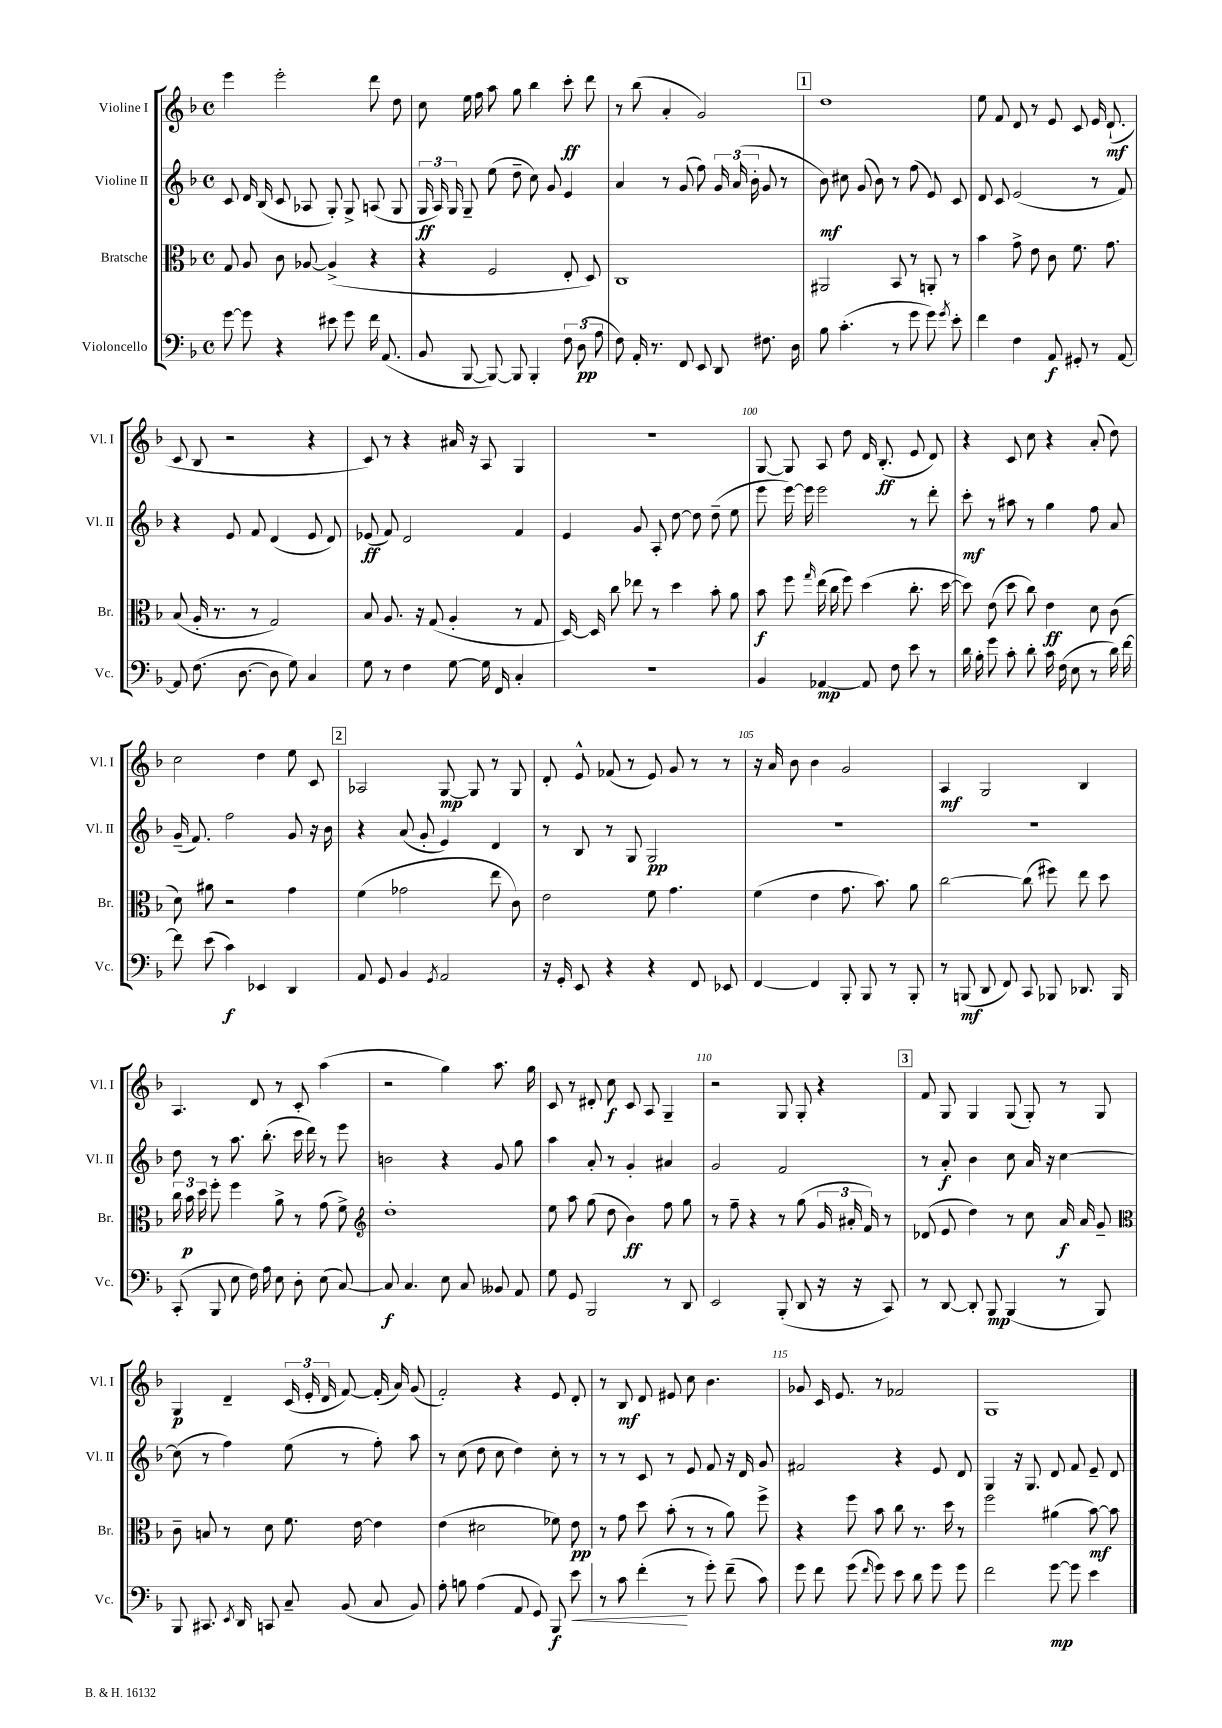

**kern	**dynam	**kern	**dynam	**kern	**dynam	**kern	**dynam
*part4	*part4	*part3	*part3	*part2	*part2	*part1	*part1
*staff4	*staff4	*staff3	*staff3	*staff2	*staff2	*staff1	*staff1
*I"Violoncello	*	*I"Bratsche	*	*I"Violine II	*	*I"Violine I	*
*I'Vc.	*	*I'Br.	*	*I'Vl. II	*	*I'Vl. I	*
*clefF4	*	*clefC3	*	*clefG2	*	*clefG2	*
*k[b-]	*	*k[b-]	*	*k[b-]	*	*k[b-]	*
*M4/4	*	*M4/4	*	*M4/4	*	*M4/4	*
*met(c)	*	*met(c)	*	*met(c)	*	*met(c)	*
=92	=92	=92	=92	=92	=92	=92	=92
[8g\	.	8G/	.	8c/	.	4eee\	.
8g\]	.	8A/	.	16d/	.	.	.
.	.	.	.	(16B-/	.	.	.
4r	.	8c\	.	8c/	.	2eee'\	.
.	.	[8A-X/	.	8A-X/	.	.	.
8e#X\	.	(4A-^/]	.	8G'/)	.	.	.
8g\	.	.	.	8G^/	.	.	.
16f\	.	4r	.	(8An/	.	8ddd\	.
(8.AA/	.	.	.	.	.	.	.
.	.	.	.	8G/	.	8dd\	.
=93	=93	=93	=93	=93	=93	=93	=93
8BB-/	.	4r	.	24G/	ff	8cc\	.
.	.	.	.	24A/)	.	.	.
.	.	.	.	24G/	.	.	.
[8BBB-/	.	.	.	8G~/	.	16ee\	.
.	.	.	.	.	.	16ff\	.
8BBB-/_)	.	2F/	.	(8ee\	.	8aa\	.
8BBB-/]	.	.	.	8dd~\	.	8gg\	.
4BBB-'/	.	.	.	8cc\)	.	4bb-\	.
.	.	.	.	8g/	.	.	.
12F\	.	8E'/	.	4e/	.	8ccc'\	ff
(12D\	pp	.	.	.	.	.	.
.	.	8D/)	.	.	.	8ddd\	.
12A\	.	.	.	.	.	.	.
=94	=94	=94	=94	=94	=94	=94	=94
8F\)	.	1C	.	4a/	.	8r	.
16AA'/	.	.	.	.	.	(8bb-\	.
8.r	.	.	.	.	.	.	.
.	.	.	.	8r	.	4a'/	.
8FF/	.	.	.	(8g/	.	.	.
8EE/	.	.	.	8ff\)	.	2g/)	.
8DD/	.	.	.	24g/	.	.	.
.	.	.	.	(24a/	.	.	.
.	.	.	.	24b-'\	.	.	.
8.F#X\	.	.	.	8g/	.	.	.
.	.	.	.	8r	.	.	.
16D\	.	.	.	.	.	.	.
!!LO:REH:place=s1:t=1
=95	=95	=95	=95	=95	=95	=95	=95
8B-\	.	2AA#X/	.	8b-\)	mf	1dd	.
(4.c'\	.	.	.	8cc#X\	.	.	.
.	.	.	.	(8g/	.	.	.
.	.	.	.	8b-\)	.	.	.
8r	.	8BB-/	.	8r	.	.	.
8g\	.	8r	.	(8ff\	.	.	.
8g\)	.	8AAn'/	.	8e/)	.	.	.
8qg/	.	.	.	.	.	.	.
8e'\	.	8r	.	8c/	.	.	.
=96	=96	=96	=96	=96	=96	=96	=96
4f\	.	4b-\	.	8d/	.	8ee\	.
.	.	.	.	8c/	.	8f/	.
4F\	.	8g^\	.	(2e/	.	8d/	.
.	.	8e\	.	.	.	8r	.
8AA/	f	8c\	.	.	.	8e/	.
8GG#X'/	.	8.f\	.	.	.	8c/	.
8r	.	.	.	8r	.	16e/	.
.	.	8.g\	.	.	.	(8.d`/	mf
[8AA/	.	.	.	8f/)	.	.	.
!!LO:LB:g=z
=97	=97	=97	=97	=97	=97	=97	=97
8AA/]	.	(8B-/	.	4r	.	8c/	.
(8.F\	.	16A'/	.	.	.	8B-/	.
.	.	8.r	.	.	.	.	.
.	.	.	.	8e/	.	2r	.
[8.D\	.	.	.	.	.	.	.
.	.	8r	.	8f/	.	.	.
8D\]	.	2G/)	.	(4d/	.	.	.
8G\)	.	.	.	.	.	.	.
4C/	.	.	.	8e/	.	4r	.
.	.	.	.	8d/)	.	.	.
=98	=98	=98	=98	=98	=98	=98	=98
8G\	.	8B-/	.	(8e-X/	ff	8c/)	.
8r	.	8.A/	.	8f/)	.	8r	.
4F\	.	.	.	2d/	.	4r	.
.	.	16r	.	.	.	.	.
.	.	(8G/	.	.	.	.	.
[8G\	.	4A'/	.	.	.	16a#X/	.
.	.	.	.	.	.	16r	.
16G\]	.	.	.	.	.	8A/	.
16FF/	.	.	.	.	.	.	.
4C'/	.	8r	.	4f/	.	4G/	.
.	.	8G/	.	.	.	.	.
=99	=99	=99	=99	=99	=99	=99	=99
1r	.	[16D/)	.	4e/	.	1r	.
.	.	16D/]	.	.	.	.	.
.	.	8cc\	.	.	.	.	.
.	.	8ee-X\	.	8g/	.	.	.
.	.	8r	.	8A'/	.	.	.
.	.	4dd\	.	[8dd\	.	.	.
.	.	.	.	8dd\]	.	.	.
.	.	8b-'\	.	(8dd~\	.	.	.
.	.	8a\	.	8ee\	.	.	.
=100	=100	=100	=100	=100	=100	=100	=100
4BB-/	.	8b-\	f	8eee\	.	[8G/	.
.	.	8ff\	.	[16eee\)	.	8G/]	.
.	.	.	.	16eee\]	.	.	.
.	.	16qqgg/	.	.	.	.	.
[4AA-X/	mp	(16ee\	.	2eee\	.	8A/	.
.	.	16cc\	.	.	.	.	.
.	.	8ff\)	.	.	.	8dd\	.
8AA-/]	.	(4dd\	.	.	.	16d/	.
.	.	.	.	.	.	(8.B-'/	ff
8F\	.	.	.	.	.	.	.
8e\	.	8.cc'\	.	8r	.	8e/	.
8r	.	.	.	8ddd'\	.	8d/)	.
.	.	[16dd\	.	.	.	.	.
=101	=101	=101	=101	=101	=101	=101	=101
16d\	.	8dd\])	.	8ccc'\	mf	4r	.
16B-'\	.	.	.	.	.	.	.
8g\	.	(8e\	.	8r	.	.	.
8c'\	.	8dd\	.	8aa#X\	.	8c/	.
8d'\	.	8cc\)	.	8r	.	8cc\	.
16c\	.	4e\	ff	4gg\	.	4r	.
(16F\	.	.	.	.	.	.	.
8E\	.	.	.	.	.	.	.
8r	.	8d\	.	8ff\	.	(8a'/	.
16d\)	.	(8c\	.	8a/	.	8dd\)	.
[16f\	.	.	.	.	.	.	.
!!LO:LB:g=z
=102	=102	=102	=102	=102	=102	=102	=102
8f\]	.	8d\)	.	(16g~/	.	2cc\	.
.	.	.	.	8.f/)	.	.	.
(8e\	.	8a#X\	.	.	.	.	.
4c\)	f	2r	.	2ff\	.	.	.
4EE-X/	.	.	.	.	.	4dd\	.
4DD/	.	4g\	.	8g/	.	8ee\	.
.	.	.	.	16r	.	8c/	.
.	.	.	.	16b-\	.	.	.
!!LO:REH:place=s1:t=2
=103	=103	=103	=103	=103	=103	=103	=103
8AA/	.	(4f\	.	4r	.	2A-X/	.
8GG/	.	.	.	.	.	.	.
4BB-/	.	2g-X\	.	(8a/	.	.	.
.	.	.	.	8g'/	.	.	.
8qGG/	.	.	.	.	.	.	.
2AA/	.	.	.	4e/)	.	[8G/	mp
.	.	.	.	.	.	8G/]	.
.	.	8ee\	.	4d/	.	8r	.
.	.	8c\)	.	.	.	8G/	.
=104	=104	=104	=104	=104	=104	=104	=104
16r	.	2e\	.	8r	.	8d'/	.
16GG'/	.	.	.	.	.	.	.
8EE/	.	.	.	8B-/	.	8e^^/	.
4r	.	.	.	8r	.	(8f-X/	.
.	.	.	.	8G/	.	8r	.
4r	.	8f\	.	2G/	pp	8e/)	.
.	.	4.g\	.	.	.	8g/	.
8FF/	.	.	.	.	.	8r	.
8EE-X/	.	.	.	.	.	8r	.
=105	=105	=105	=105	=105	=105	=105	=105
[4FF/	.	(4f\	.	1r	.	16r	.
.	.	.	.	.	.	16a/	.
.	.	.	.	.	.	8b-\	.
4FF/]	.	4e\	.	.	.	4b-\	.
8BBB-'/	.	8.g\	.	.	.	2g/	.
8BBB-/	.	.	.	.	.	.	.
.	.	8.b-\)	.	.	.	.	.
8r	.	.	.	.	.	.	.
8BBB-'/	.	8a\	.	.	.	.	.
=106	=106	=106	=106	=106	=106	=106	=106
8r	.	[2cc\	.	1r	.	4A/	mf
(8BBBn/	mf	.	.	.	.	.	.
8DD/	.	.	.	.	.	2G/	.
8FF/)	.	.	.	.	.	.	.
8CC/	.	(8cc\]	.	.	.	.	.
8BBB-X/	.	8ff#X\)	.	.	.	.	.
8.DD-X/	.	8ee\	.	.	.	4B-/	.
.	.	8dd\	.	.	.	.	.
16BBB-/	.	.	.	.	.	.	.
!!LO:LB:g=z
=107	=107	=107	=107	=107	=107	=107	=107
(8CC'/	.	24cc\	.	8dd\	.	4.A/	.
.	.	24b-\	p	.	.	.	.
.	.	24dd\	.	.	.	.	.
8BBB-/	.	8ff'\	.	8r	.	.	.
8E\	.	4ff\	.	8.aa\	.	.	.
16F\)	.	.	.	.	.	8d/	.
16A\	.	.	.	(8.bb-'\	.	.	.
8E\	.	8a^\	.	.	.	8r	.
8D'\	.	8r	.	16ccc\	.	8c'/	.
.	.	.	.	16ddd\)	.	.	.
(8E\	.	(8g\	.	8r	.	(4aa\	.
[8C/)	.	8f^\)	.	8eee\	.	.	.
=108	=108	=108	=108	=108	=108	=108	=108
*	*	*clefG2	*	*	*	*	*
8C/]	f	1dd'	.	2bn\	.	2r	.
4.C/	.	.	.	.	.	.	.
8E\	.	.	.	4r	.	4gg\)	.
8C/	.	.	.	.	.	.	.
8BB--X/	.	.	.	8g/	.	8.aa\	.
8AA/	.	.	.	8gg\	.	.	.
.	.	.	.	.	.	16gg\	.
=109	=109	=109	=109	=109	=109	=109	=109
8G\	.	8ee\	.	4aa\	.	8c/	.
8GG/	.	8aa\	.	.	.	8r	.
2BBB-/	.	(8gg\	.	8a'/	.	8d#X'/	.
.	.	8dd\	.	8r	.	8cc\	f
.	.	4b-\)	ff	4g'/	.	8c/	.
.	.	.	.	.	.	8A/	.
8r	.	8ff\	.	4a#X/	.	4G~/	.
8DD/	.	8gg\	.	.	.	.	.
=110	=110	=110	=110	=110	=110	=110	=110
2EE/	.	8r	.	2g/	.	2r	.
.	.	8ff~\	.	.	.	.	.
.	.	4r	.	.	.	.	.
(8BBB-'/	.	8r	.	2f/	.	8G/	.
8DD/	.	(8gg\	.	.	.	8G'/	.
16r	.	24g/	.	.	.	4r	.
.	.	24a#X'/	.	.	.	.	.
16r	.	.	.	.	.	.	.
.	.	24f/)	.	.	.	.	.
8CC/)	.	8r	.	.	.	.	.
!!LO:REH:place=s1:t=3
=111	=111	=111	=111	=111	=111	=111	=111
8r	.	(8d-X/	.	8r	.	8f/	.
[8DD/	.	8e/	.	8a'/	f	8G/	.
8DD'/]	.	4dd\)	.	4b-\	.	4G/	.
8BBB-/	mp	.	.	.	.	.	.
(4BBB-/	.	8r	.	8cc\	.	(8G/	.
.	.	8cc\	.	16a/	.	8G'/)	.
.	.	.	.	16r	.	.	.
8r	.	16a/	f	[4cc\	.	8r	.
.	.	16a/	.	.	.	.	.
8BBB-/)	.	8g~/	.	.	.	8G/	.
!!LO:LB:g=z
=112	=112	=112	=112	=112	=112	=112	=112
*	*	*clefC3	*	*	*	*	*
8BBB-/	.	8c~\	.	(8cc\]	.	4G/	p
8.CC#X/	.	8Bn/	.	8r	.	.	.
.	.	8r	.	4ff\)	.	4d~/	.
8qEE/	.	.	.	.	.	.	.
16DD/	.	.	.	.	.	.	.
8CCn/	.	8d\	.	.	.	.	.
8C~/	.	8.f\	.	(8ee\	.	(24c/	.
.	.	.	.	.	.	24e'/	.
.	.	.	.	.	.	24d/	.
(8BB-/	.	.	.	8r	.	[8f/)	.
.	.	[16e\	.	.	.	.	.
8C/	.	4e\]	.	8ff'\)	.	(16f'/]	.
.	.	.	.	.	.	16a/)	.
8BB-/)	.	.	.	8aa\	.	(8g/	.
=113	=113	=113	=113	=113	=113	=113	=113
8A'\	.	(4e\	.	8r	.	2f'/)	.
8Bn\	.	.	.	(8cc\	.	.	.
(4A\	.	2d#X\	.	8dd\	.	.	.
.	.	.	.	8cc\	.	.	.
8AA/	.	.	.	4dd\)	.	4r	.
8GG/)	.	.	.	.	.	.	.
8BBB-/	f	8f-X\)	.	8cc'\	.	8e/	.
!	!LO:HP:b	!	!	!	!	!	!
8e\	<	8e\	pp	8r	.	8d'/	.
=114	=114	=114	=114	=114	=114	=114	=114
8r	.	8r	.	8r	.	8r	.
8c\	.	8g\	.	8r	.	8B-/	mf
(4f'\	.	8dd\	.	8c/	.	8d/	.
.	.	(8b-'\	.	8r	.	8e#X/	.
8r	[	8r	.	8e/	.	8cc\	.
8g'\)	.	8r	.	8f/	.	4.b-\	.
(8f~\	.	8a\)	.	16r	.	.	.
.	.	.	.	16d/	.	.	.
8c\)	.	8ff^\	.	8g/	.	.	.
=115	=115	=115	=115	=115	=115	=115	=115
8g\	.	4r	.	2f#X/	.	8g-X/	.
8f\	.	.	.	.	.	16c/	.
.	.	.	.	.	.	8.e/	.
(8g\	.	8ff\	.	.	.	.	.
16qqf/	.	.	.	.	.	.	.
8g\)	.	8b-\	.	.	.	8r	.
8e\	.	8cc\	.	4r	.	2f-X/	.
8d\	.	8.r	.	.	.	.	.
8g\	.	.	.	8e/	.	.	.
.	.	16dd\	.	.	.	.	.
8g\	.	8r	.	8d/	.	.	.
=116	=116	=116	=116	=116	=116	=116	=116
2f\	.	2ff\	.	4G/	.	1G	.
.	.	.	.	16r	.	.	.
.	.	.	.	8.G/	.	.	.
[8g\	mp	(4a#X\	.	8d/	.	.	.
8g\]	.	.	.	8f/	.	.	.
4e\	.	[8b-\)	mf	8e~/	.	.	.
.	.	8b-\]	.	8d/	.	.	.
==	==	==	==	==	==	==	==
*-	*-	*-	*-	*-	*-	*-	*-
